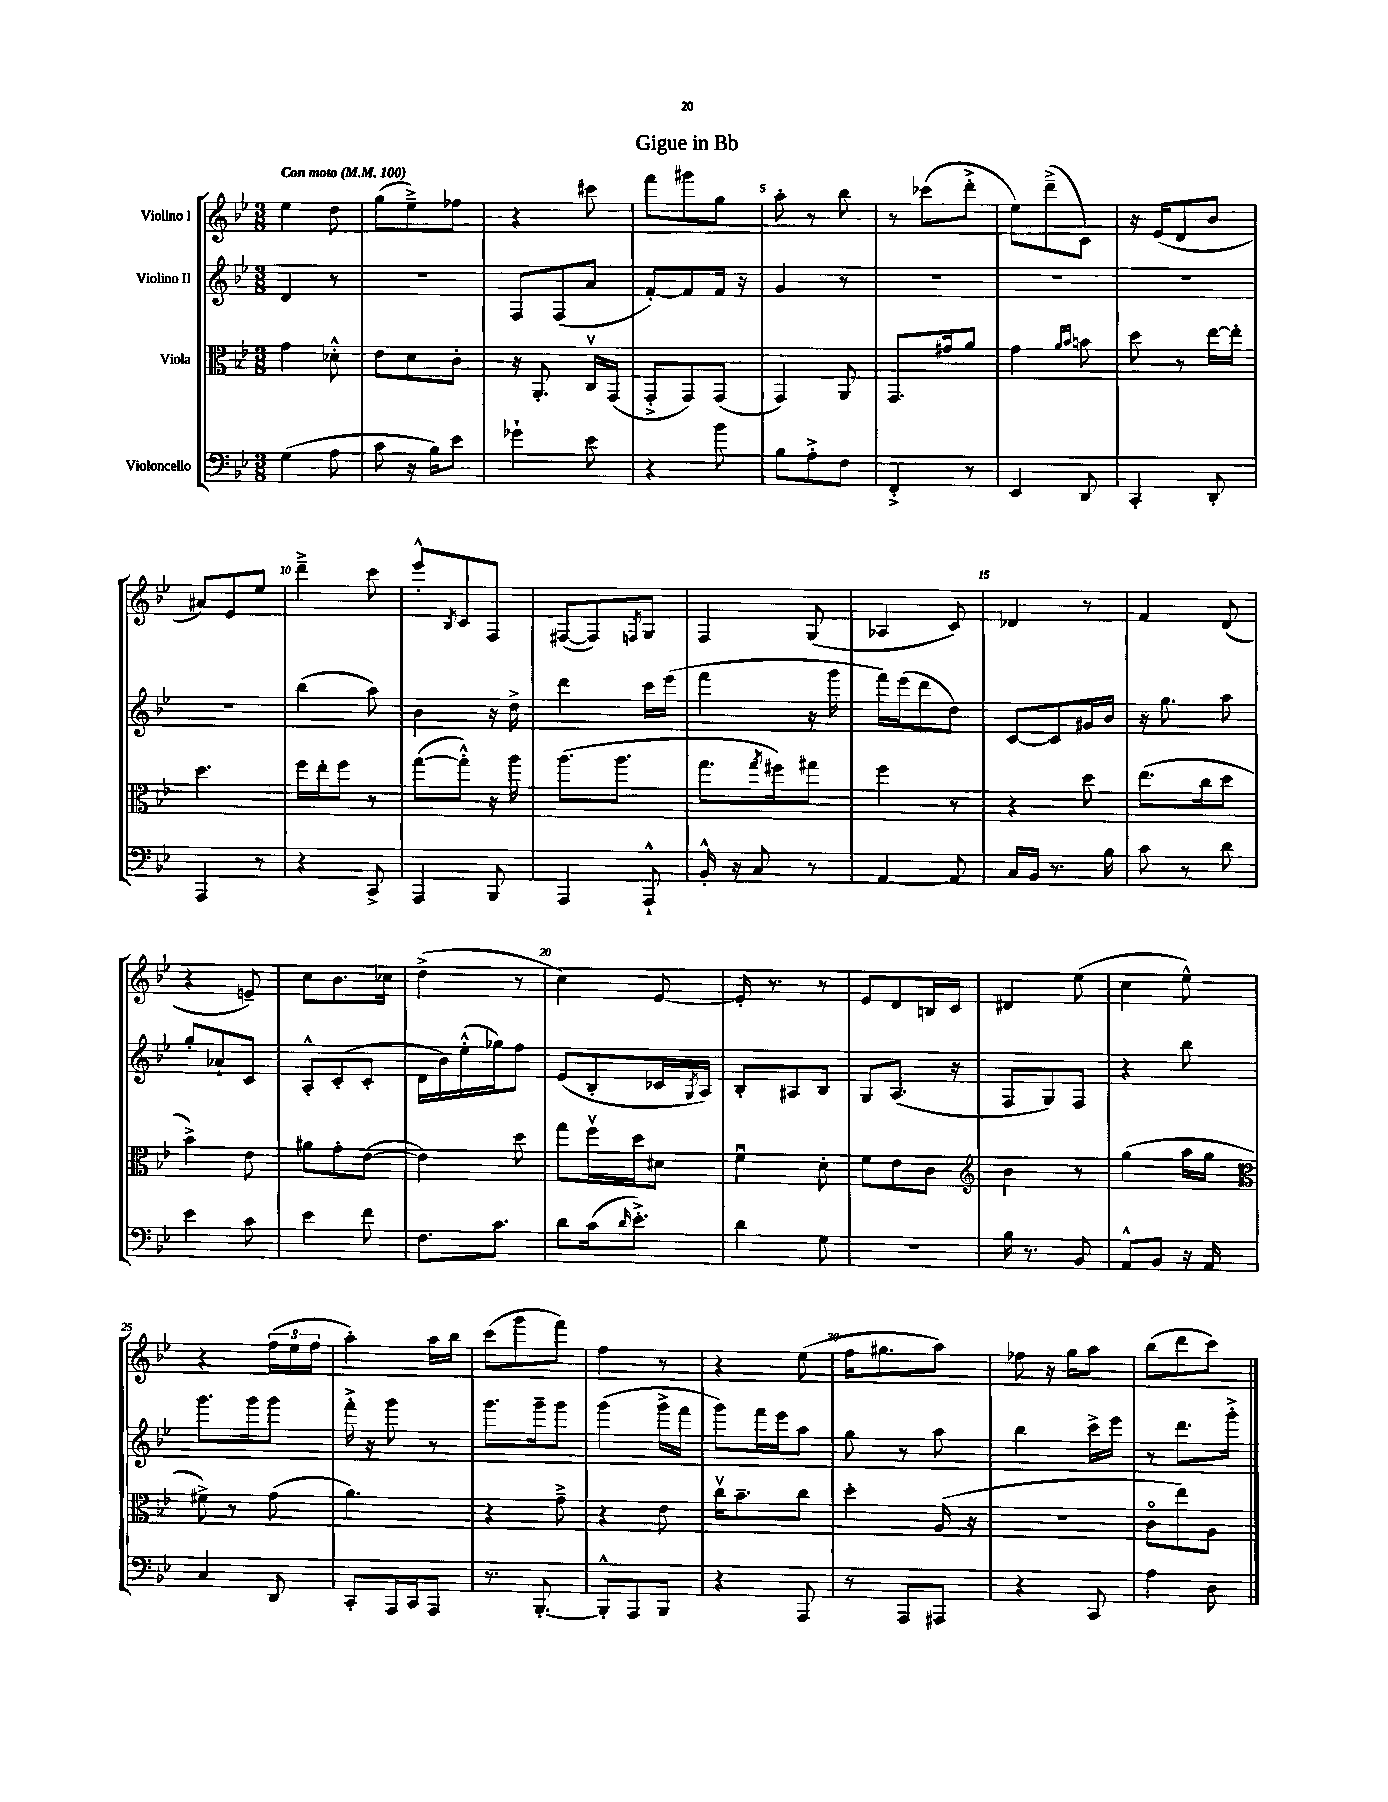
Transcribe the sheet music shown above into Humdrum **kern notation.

**kern	**kern	**kern	**kern
*part4	*part3	*part2	*part1
*staff4	*staff3	*staff2	*staff1
*I"Violoncello	*I"Viola	*I"Violino II	*I"Violino I
*clefF4	*clefC3	*clefG2	*clefG2
*k[b-e-]	*k[b-e-]	*k[b-e-]	*k[b-e-]
*M3/8	*M3/8	*M3/8	*M3/8
*MM100	*MM100	*MM100	*MM100
=1	=1	=1	=1
!	!	!	!LO:TX:a:B:t=Con moto
(4G\	4g\	4d/	4ee-\
8A\	8d-X'^^\	8r	8dd\
=2	=2	=2	=2
8c\	8e-\L	4.r	(8gg\L
16r	8d\	.	8ee-~^\)
16B-\KL)	.	.	.
8e-\J	8c'\J	.	8ff-X\J
=3	=3	=3	=3
4g-X`\	16r	8F/L	4r
.	8.AA'/	.	.
.	.	(8F/	.
8e-\	16Cv/LL	8a/J	8ccc#X\
.	(16GG/JJ	.	.
=4	=4	=4	=4
4r	8GG'^/L	[8f'/L)	8fff\L
.	8GG/)	8f/]	8ggg#X\
8b-\	(8GG/J	16f/Jk	8gg\J
.	.	16r	.
=5	=5	=5	=5
8B-\L	4GG/)	4g/	8aa'\
8A'^\	.	.	8r
8F\J	8AA/	8r	8bb-\
=6	=6	=6	=6
4FF'^/	8.GG/L	4.r	8r
.	.	.	(8ccc-X\L
.	16g#X/k	.	.
8r	8a/J	.	8ddd'^\J
=7	=7	=7	=7
4EE-/	4g\	4.r	8ee-\L)
.	.	.	(8ddd~^\
.	16qqa/LL	.	.
.	16qqb-/JJ	.	.
8DD/	8bn\	.	8c\J)
=8	=8	=8	=8
4CC'/	8dd\	4.r	16r
.	.	.	(16e-/KL
.	8r	.	8d/
8DD'/	[16ee-\LL	.	8b-/J
.	16ee-'\JJ]	.	.
!!LO:LB:g=z
=9	=9	=9	=9
4AAA/	4.dd\	4.r	8a#X/L)
.	.	.	8e-/
8r	.	.	8ee-/J
=10	=10	=10	=10
4r	16ff\LL	(4bb-\	4ddd~^\
.	16ee-'\J	.	.
.	8ff\J	.	.
8CC^/	8r	8aa\)	8ccc\
=11	=11	=11	=11
4AAA/	([8gg\L	4b-\	8eee-'^^/L
.	.	.	8qB-/
.	8gg'^^\J])	.	8c/
8BBB-/	16r	16r	8F/J
.	16aa\	16dd^\	.
=12	=12	=12	=12
4AAA/	(8.aa\L	4ddd\	([8F#X/L
.	.	.	8F#/])
.	8.aa\J	.	.
.	.	.	8qFn/
8AAA`^^/	.	16ccc\LL	8G/J
.	.	(16eee-\JJ	.
=13	=13	=13	=13
16BB-'^^/	8.gg\L	4fff\	4F/
16r	.	.	.
8C/	.	.	.
.	8qgg/	.	.
.	16ff#X\k)	.	.
8r	8gg#X\J	16r	(8G/
.	.	16ggg\	.
=14	=14	=14	=14
[4AA/	4ff\	16fff\LL)	4A-X/
.	.	(16eee-\J	.
.	.	8ddd\	.
8AA/]	8r	8dd\J)	8c/)
=15	=15	=15	=15
16C/LL	4r	[8c/L	4d-X/
16BB-/JJ	.	.	.
8.r	.	8c/]	.
.	8dd\	16g#X/L	8r
16B-\	.	16b-/JJ	.
=16	=16	=16	=16
8c\	(8.ee-\L	16r	4f/
.	.	8.gg\	.
8r	.	.	.
.	16cc\k	.	.
8d\	8dd\J	8aa\	(8d/
!!LO:LB:g=z
=17	=17	=17	=17
4e-\	4b-^\)	8gg'/L	4r
.	.	8a-X`/	.
8c\	8e-\	8c/J	8en~/)
=18	=18	=18	=18
4e-\	8a#X\L	8A'^^/L	8cc\L
.	8g'\	(8c'/	8.b-\
8f\	([8e-\J	8c'/J	.
.	.	.	16cc-X\Jk
=19	=19	=19	=19
8.F\L	4e-\])	16d\LL	(4dd^\
.	.	16b-\)	.
.	.	(16ee-'^^\	.
8.c\J	.	16gg-X\J)	.
.	8dd\	8ff\J	8r
=20	=20	=20	=20
8d\L	8gg\L	(8e-/L	4cc\)
(16c\k	16ffv\L	8B-'/	.
16qqd/	.	.	.
8.e-'^\J)	16dd\J	.	.
.	8d#X\J	16c-X/L	[8e-/
.	.	8qG/	.
.	.	16A/JJ)	.
=21	=21	=21	=21
4d\	4fu\	8B-'/L	16e-'/]
.	.	.	8.r
.	.	8A#X/	.
8G\	8d'\	8B-/J	8r
=22	=22	=22	=22
4.r	8f\L	8G/L	8e-/L
.	8e-\	(8.A/J	8d/
.	8c\J	.	16Bn/L
.	.	16r	16c/JJ
=23	=23	=23	=23
*	*clefG2	*	*
16B-\	4b-\	8F/L	4d#X/
8.r	.	.	.
.	.	8G/)	.
8BB-/	8r	8F/J	(8ee-\
=24	=24	=24	=24
8AA^^/L	(4gg\	4r	4cc\
8BB-/J	.	.	.
16r	16aa\LL	8bb-\	8ee-^^\)
16AA/	16gg\JJ	.	.
!!LO:LB:g=z
=25	=25	=25	=25
*	*clefC3	*	*
4C/	8f#X^\)	8.ggg\L	4r
.	8r	.	.
.	.	16ggg\k	.
8DD/	(8g\	8ggg\J	(24ff\LL
.	.	.	24ee-\
.	.	.	24ff\JJ
=26	=26	=26	=26
8CC'/L	4.a\)	16fff'^\	4aa'\)
.	.	16r	.
16AAA/L	.	8ggg\	.
16CC/J	.	.	.
8AAA/J	.	8r	16aa\LL
.	.	.	16bb-\JJ
=27	=27	=27	=27
8.r	4r	8.ggg\L	(8ccc\L
.	.	.	8ggg\
[8.BBB-'/	.	16ggg~\k	.
.	8g~^\	8ggg\J	8fff\J)
=28	=28	=28	=28
8BBB-'^^/L]	4r	(4ggg\	4ff\
8AAA/	.	.	.
8BBB-/J	8e-\	16ggg^\LL	8r
.	.	16fff\JJ	.
=29	=29	=29	=29
4r	16ccv\KL	8ggg\L)	4r
.	8.b-~\	.	.
.	.	16fff\L	.
.	.	16eee-\J	.
8AAA/	8cc\J	8aa\J	(8ee-\
=30	=30	=30	=30
8r	4dd'\	8gg\	16ff\KL
.	.	.	8.gg#X\
8AAA/L	.	8r	.
8AAA#X/J	(16A/	8aa\	8aa\J)
.	16r	.	.
=31	=31	=31	=31
4r	4.r	4bb-\	8ff-X\
.	.	.	16r
.	.	.	16gg\KL
8CC/	.	16ccc^\LL	8aa\J
.	.	16eee-\JJ	.
=32	=32	=32	=32
4A\	8c\L	8r	(8bb-\L
.	8ee-\)	8.ddd\L	8ddd\
8D\	8A\J	.	8ccc\J)
.	.	16ggg'^\Jk	.
==	==	==	==
*-	*-	*-	*-
